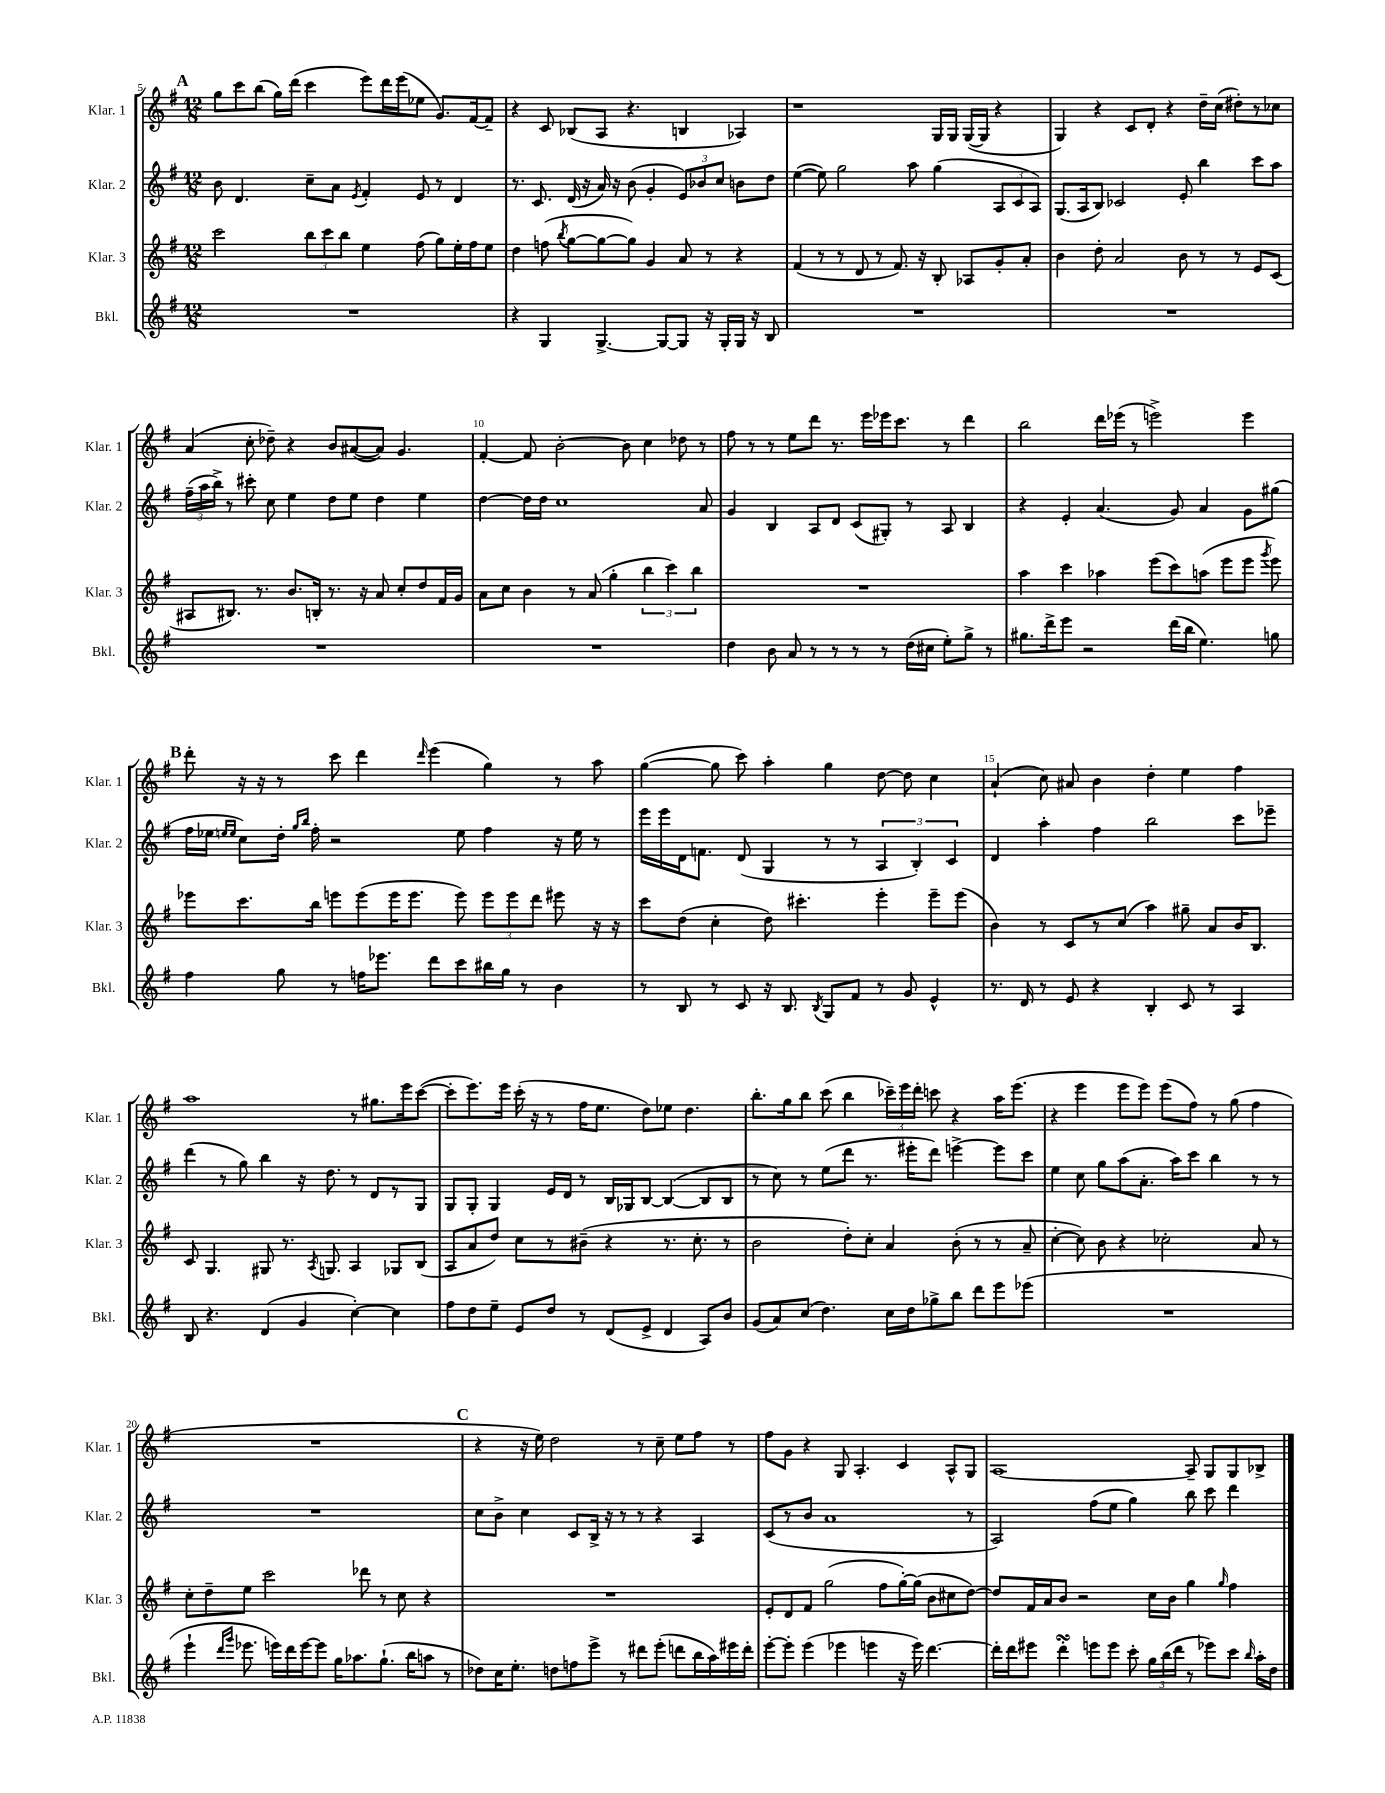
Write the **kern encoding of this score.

**kern	**kern	**kern	**kern
*part4	*part3	*part2	*part1
*staff4	*staff3	*staff2	*staff1
*I"Bkl.	*I"Klar. 3	*I"Klar. 2	*I"Klar. 1
*I'Bkl.	*I'Klar. 3	*I'Klar. 2	*I'Klar. 1
*clefG2	*clefG2	*clefG2	*clefG2
*k[f#]	*k[f#]	*k[f#]	*k[f#]
*M12/8	*M12/8	*M12/8	*M12/8
!!LO:REH:place=s1:t=A
=5	=5	=5	=5
1.r	2ccc\	8b\	8gg\L
.	.	4.d/	8ccc\
.	.	.	(8bb\J
.	.	.	16gg\LL)
.	.	.	(16ddd\JJ
.	12bb\L	8cc~\L	4ccc\
.	12ccc\	.	.
.	.	8a\J	.
.	12bb\J	.	.
.	.	8qe/	.
.	4ee\	4f#'/	8eee\L)
.	.	.	16ddd\L
.	.	.	(16eee\J
.	(8ff#\	8e/	8ee-X\J
.	8gg\L)	8r	8.g/L)
.	16ee'\L	4d/	.
.	16ff#\J	.	[16f#/k
.	8ee\J	.	8f#~/J]
=6	=6	=6	=6
4r	4dd\	8.r	4r
.	.	8.c/	.
4G/	(8ffn\	.	8c/
.	8qbb/	.	.
.	[8gg\L	(16d/	(8B-X/L
.	.	16r	.
[4.G^/	8gg\_	16a/)	8A/J
.	.	16r	.
.	8gg\J])	(8b\	4.r
.	4g/	4g'/	.
8G/L_	.	.	.
8G/J]	8a/	12e/L)	4Bn/
.	.	12b-X/	.
16r	8r	.	.
.	.	12cc/J	.
16G'/LL	.	.	.
16G/JJ	4r	8bn\L	4A-X/)
16r	.	.	.
8B/	.	8dd\J	.
=7	=7	=7	=7
1.r	(4f#/	([4ee\	1r
.	8r	8ee\])	.
.	8r	2gg\	.
.	8d/	.	.
.	8r	.	.
.	8.f#/)	.	.
.	.	8aa\	.
.	16r	.	.
.	8B'/	(4gg\	16G/LL
.	.	.	16G/JJ
.	8A-X/L	.	([16G/LL
.	.	.	16G/JJ]
.	8g'/	12A/L	4r
.	.	12c/	.
.	8a'/J	.	.
.	.	12A/J)	.
=8	=8	=8	=8
1.r	4b\	(8.G/L	4G/)
.	.	16A/k	.
.	8dd'\	8B/J)	4r
.	2a/	2c-X/	.
.	.	.	8c/L
.	.	.	8d'/J
.	.	.	4r
.	8b\	8e'/	.
.	8r	4bb\	16dd~\LL
.	.	.	(16cc\JJ
.	8r	.	8dd#X'\L)
.	8e/L	8ccc\L	8r
.	(8c/J	8aa\J	8cc-X\J
!!LO:LB:g=z
=9	=9	=9	=9
1.r	8A#X/L	(24ff#~\LL	(4a/
.	.	24aa\	.
.	.	24bb^\JJ)	.
.	8.B#X/J)	8r	.
.	.	8ccc#X'\	8cc'\
.	8.r	.	.
.	.	8cc\	8dd-X~\)
.	8.b/L	4ee\	4r
.	16Bn'/Jk	.	.
.	8.r	8dd\L	8b/L
.	.	8ee\J	([8a#X/
.	16r	.	.
.	8a/	4dd\	8a#/J])
.	8cc'/L	.	4.g/
.	8dd/	4ee\	.
.	16f#/L	.	.
.	16g/JJ	.	.
=10	=10	=10	=10
1.r	8a\L	[4dd\	[4f#'/
.	8cc\J	.	.
.	4b\	16dd\LL]	8f#/]
.	.	16dd\JJ	.
.	.	1cc	[2b'\
.	8r	.	.
.	(8a/	.	.
.	4gg'\	.	.
.	.	.	8b\]
.	6bb\	.	4cc\
.	6ccc\)	.	.
.	.	.	8dd-X\
.	6bb\	.	.
.	.	8a/	8r
=11	=11	=11	=11
4dd\	1.r	4g/	8ff#\
.	.	.	8r
8b\	.	4B/	8r
8a/	.	.	8ee\L
8r	.	8A/L	8ddd\J
8r	.	8d/J	8.r
8r	.	(8c/L	.
.	.	.	16eee\LL
8r	.	8G#X'/J)	16eee-X\J
.	.	.	8.ccc\J
(16dd\LL	.	8r	.
16cc#X\JJ	.	.	.
8ee'\L)	.	8A/	8r
8gg^\J	.	4B/	4ddd\
8r	.	.	.
=12	=12	=12	=12
8.gg#X\L	4aa\	4r	2bb\
16ddd^\k	.	.	.
8eee\J	4ccc\	4e'/	.
2r	.	.	.
.	4aa-X\	(4.a/	16ddd\LL
.	.	.	(16eee-X\JJ
.	.	.	8r
.	(8eee\L	.	2eeen^\)
(16ddd\LL	8ccc\)	8g/)	.
16bb\JJ	.	.	.
4.ee\)	(8aan\J	4a/	.
.	8eee\L	.	.
.	8eee\J	8g\L	4eee\
.	8qggg/	.	.
8ggn\	8eee\)	(8gg#X\J	.
!!LO:LB:g=z
!!LO:REH:place=s1:t=B
=13	=13	=13	=13
4ff#\	8eee-X\L	16ff#\LL	8ddd'\
.	.	16ee-X\JJ	.
.	.	16qqeen/LL	.
.	.	16qqee/JJ	.
.	8.ccc\	8cc\L)	16r
.	.	.	16r
8gg\	.	16dd'\Jk	8r
.	.	16qqgg/LL	.
.	.	16qqbb/JJ	.
.	16bb\Jk	16ff#'\	.
8r	8eeen\L	2r	8ccc\
16ffn\KL	(8eee\	.	4ddd\
8.eee-X\J	.	.	.
.	16eee\K	.	.
.	8.eee\J	.	.
.	.	.	16qqddd/
8ddd\L	.	.	(4eee\
8ccc\	8eee\)	8ee\	.
16bb#X\L	12eee\L	4ff#\	4gg\)
16gg\JJ	.	.	.
.	12eee\	.	.
8r	.	.	.
.	12ddd\J	.	.
4b\	8eee#X\	16r	8r
.	.	16ee\	.
.	16r	8r	8aa\
.	16r	.	.
=14	=14	=14	=14
8r	8ccc\L	16eee\LL	([4gg\
.	.	16eee\	.
8B/	(8dd\J	16d\J	.
.	.	8.fn\J	.
8r	4cc'\	.	8gg\]
8c/	.	(8d/	8ccc\)
16r	8dd\)	4G/	4aa'\
8.B/	.	.	.
.	4.ccc#X'\	.	.
8qB/	.	.	.
8G/L	.	8r	4gg\
8f#/J	.	8r	.
8r	4eee'\	6A/	[8dd\
8g/	.	.	8dd\]
.	.	6B'/)	.
4e^^/	8eee~\L	.	4cc\
.	.	6c/	.
.	(8eee\J	.	.
=15	=15	=15	=15
8.r	4b\)	4d/	(4a`/
16d/	.	.	.
8r	8r	4aa'\	8cc\)
8e/	8c/L	.	8a#X/
4r	8r	4ff#\	4b\
.	(8cc/J	.	.
4B'/	4aa\)	2bb\	4dd'\
8c/	8gg#X~\	.	4ee\
8r	8a/L	.	.
4A/	16b/K	8ccc\L	4ff#\
.	8.B/J	.	.
.	.	8eee-X~\J	.
!!LO:LB:g=z
=16	=16	=16	=16
8B/	8c/	(4ddd\	1aa
4.r	4.G/	.	.
.	.	8r	.
.	.	8gg\)	.
(4d/	8G#X/	4bb\	.
.	8.r	.	.
4g/	.	16r	.
.	8qA/	.	.
.	8.Gn/	8.dd\	.
[4cc'\)	4A/	8r	8r
.	.	8d/L	8.gg#X\L
4cc\]	8G-X/L	8r	.
.	.	.	16eee\k
.	(8B/J	8G/J	([8ccc\J
=17	=17	=17	=17
8ff#\L	8A/L	8G/L	8ccc'\L]
8dd\	8a/	8G'/J	8.eee\)
8ee~\J	8dd/J)	4G/	.
.	.	.	16eee\Jk
8e/L	8cc\L	.	(16ccc'\
.	.	.	16r
8dd/J	8r	16e/LL	8r
.	.	16d/JJ	.
8r	(8b#X~\J	8r	16ff#\KL
.	.	.	8.ee\J
(8d/L	4r	16B/LL	.
.	.	16G-X/J	.
8e^/J	.	[8B/J	8dd\L)
4d/	8.r	(4B/_	8ee-X\J
.	.	.	4.dd\
.	8.cc'\	.	.
8A/L)	.	8B/L]	.
8b/J	8r	8B/J	.
=18	=18	=18	=18
(8g/L	2b\	8r	8.bb'\L
8a/)	.	8cc\)	.
.	.	.	16gg\k
(8cc/J	.	8r	8bb\J
4.dd\)	.	(8ee\L	(8ccc\
.	8dd'\L)	8ddd\J	4bb\
.	8cc'\J	8.r	.
16cc\LL	4a/	.	24ccc-X~\LL)
.	.	.	24eee\
16dd\J	.	16eee#X'\KL	.
.	.	.	24ddd'\JJ
8gg-X^\	.	8ddd\J)	8cccn\
8bb\J	(8b'\	[4eeen^\	4r
8ddd\L	8r	.	.
8eee\	8r	8eee\L]	16aa\KL
.	.	.	(8.eee\J
(8eee-X\J	8a~/	8ccc\J	.
=19	=19	=19	=19
1.r	[4cc'\	4ee\	4r
.	8cc\])	8cc\	4eee\
.	8b\	8gg\L	.
.	4r	(8aa\	8eee\L
.	.	8.a'\J	8eee\J)
.	2cc-X'\	.	(8eee\L
.	.	16aa\KL)	.
.	.	8ccc\J	8ff#\J)
.	.	4bb\	8r
.	.	.	(8gg\
.	8a/	8r	4ff#\
.	8r	8r	.
!!LO:LB:g=z
=20	=20	=20	=20
4eee`\	8cc'\L	1.r	1.r
.	8dd~\	.	.
16qqddd/LL	.	.	.
16qqggg/JJ	.	.	.
8.eee-X\	8ee\J	.	.
.	2ccc\	.	.
16eeen\LL)	.	.	.
16ddd\	.	.	.
[16eee\J	.	.	.
8eee\J]	.	.	.
16gg\KL	.	.	.
8.aa-X\	.	.	.
.	8ddd-X\	.	.
(8.gg`\J	8r	.	.
.	8cc\	.	.
16bb\KL	.	.	.
8aan\J	4r	.	.
8r	.	.	.
!!LO:REH:place=s1:t=C
=21	=21	=21	=21
8dd-X\L)	1.r	8cc\L	4r
16cc\K	.	8b^\J	.
8.ee'\J	.	.	.
.	.	4cc\	16r
.	.	.	16ee\)
8ddn\L	.	.	2dd\
8ffn\	.	8c/L	.
8eee^\J	.	16B^/Jk	.
.	.	16r	.
8r	.	8r	.
8ddd#X\L	.	8r	8r
(8eee'\J	.	4r	8cc~\
8dddn\L	.	.	8ee\L
16bb\L	.	4A/	8ff#\J
16aa\)	.	.	.
16eee#X\	.	.	8r
16ddd'\JJ	.	.	.
=22	=22	=22	=22
[8eee'\L	8e'/L	(8c/L	8ff#\L
8eee'\J]	8d/	8r	8g\J
(4eee\	8f#/J	8b/J	4r
.	(2gg\	1a	.
4eee-X\	.	.	8G/
.	.	.	4.A'/
4eeen\	.	.	.
.	8ff#\L	.	.
16r	[16gg'\L)	.	4c/
16eee\)	(16gg\JJ]	.	.
[4.ddd\	8b\L	.	.
.	8cc#X\	.	8A^^/L
.	[8dd\J)	8r	8G/J
=23	=23	=23	=23
16ddd'\LL]	8dd/L]	2A/)	[1A
16ddd\J	.	.	.
8eee#X\J	16f#/L	.	.
.	16a/J	.	.
4dddsSSS'\	8b/J	.	.
.	2r	.	.
8eeen\L	.	(8ff#\L	.
8eee\J	.	8ee\J	.
8ccc'\	.	4gg\)	.
24gg\LL	16cc\LL	.	.
(24bb\	.	.	.
.	16b\JJ	.	.
24ddd\JJ	.	.	.
8r	4gg\	8bb\	8A~/]
8eee-X\L)	.	8ccc\	8G/L
.	16qqgg/	.	.
8ccc\J	4ff#\	4ddd\	8G/
16qqbb/	.	.	.
16aa'\LL	.	.	8B-X^/J
16dd\JJ	.	.	.
==	==	==	==
*-	*-	*-	*-
